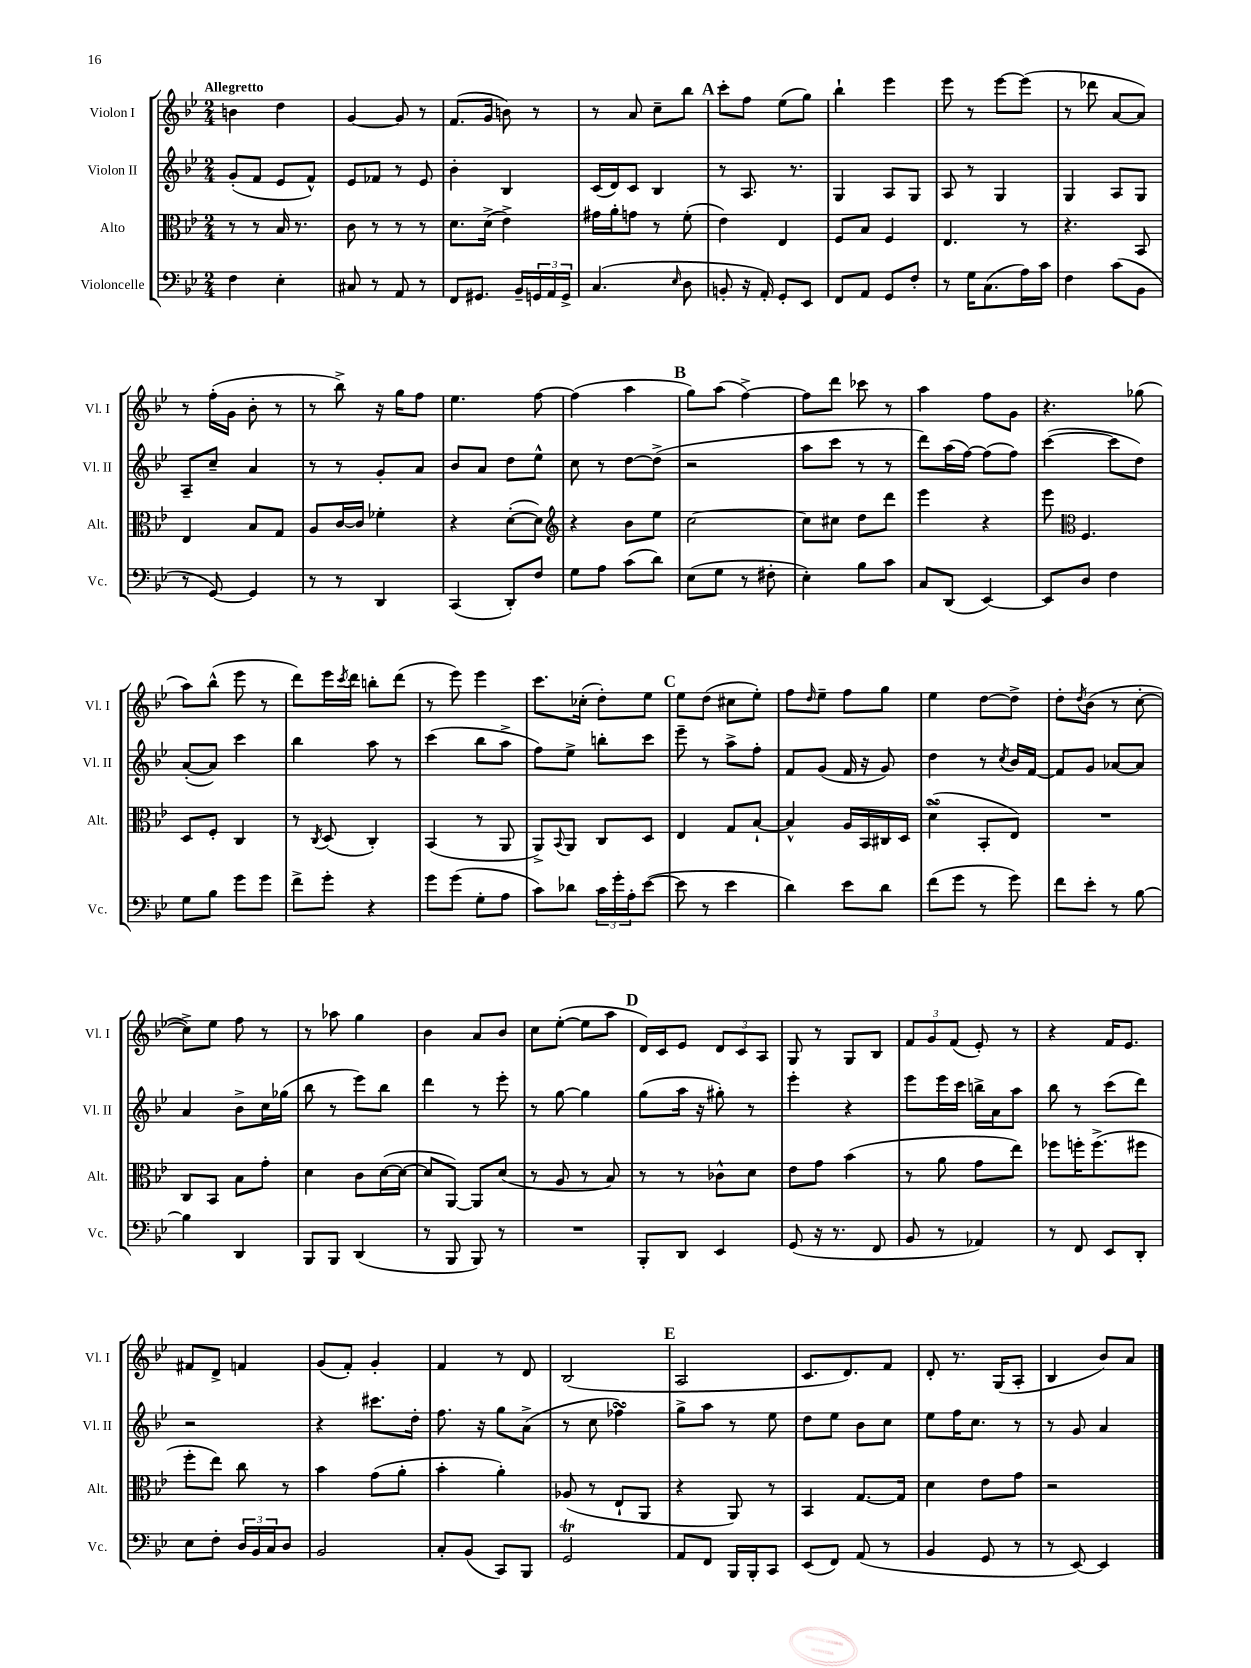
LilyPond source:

<<
\new StaffGroup <<
\new Staff = "s0" \with { instrumentName = "Violon I" shortInstrumentName = "Vl. I" } {
    \clef treble \key bes \major \numericTimeSignature \time 2/4 \tempo "Allegretto"
    b'4 d''4 |
    g'4~ g'8 r8 |
    f'8.( g'16 b'8) r8 |
    r8 a'8 c''8-- bes''8 |
    \mark \markup { \bold "A" } c'''8-. f''8 ees''8( g''8) |
    bes''4-! ees'''4 |
    ees'''8 r8 ees'''8~ ees'''8( |
    r8 des'''8 a'8~ a'8) |
    r8 f''16-.( g'16 bes'8-. r8 |
    r8 bes''8->) r16 g''16 f''8 |
    ees''4. f''8~ |
    f''4( a''4 |
    \mark \markup { \bold "B" } g''8) a''8( f''4~->) |
    f''8 d'''8 ces'''8 r8 |
    a''4 f''8 g'8 |
    r4. ges''8( |
    a''8) bes''8-^( ees'''8 r8 |
    d'''8) ees'''16 \acciaccatura { c'''8 } d'''16 b''8-. d'''8( |
    r8 ees'''8) ees'''4 |
    c'''8. ces''16-.( d''8-.) ees''8 |
    \mark \markup { \bold "C" } ees''8 d''8( cis''8 ees''8-.) |
    f''8 \grace { d''16 } ees''8-- f''8 g''8 |
    ees''4 d''8~ d''8-> |
    d''8-. \acciaccatura { d''8 } bes'8( r8 c''8~-. |
    c''8->) ees''8 f''8 r8 |
    r8 aes''8 g''4 |
    bes'4 a'8 bes'8 |
    c''8 ees''8~-.( ees''8 a''8 |
    \mark \markup { \bold "D" } d'16) c'16 ees'8 \tuplet 3/2 { d'8 c'8 a8 } |
    g8 r8 g8 bes8 |
    \tuplet 3/2 { f'8 g'8 f'8( } ees'8-.) r8 |
    r4 f'16 ees'8. |
    fis'8 d'8-> f'4 |
    g'8( f'8-.) g'4-. |
    f'4 r8 d'8 |
    bes2( |
    \mark \markup { \bold "E" } a2 |
    c'8. d'8.) f'8 |
    d'8-. r8. g16( a8-. |
    bes4 bes'8) a'8 \bar "|." |
}
\new Staff = "s1" \with { instrumentName = "Violon II" shortInstrumentName = "Vl. II" } {
    \clef treble \key bes \major \numericTimeSignature \time 2/4
    g'8-.( f'8 ees'8 f'8-^) |
    ees'8 fes'8 r8 ees'8 |
    bes'4-. bes4 |
    c'16( d'16) c'8 bes4 |
    \mark \markup { \bold "A" } r8 a8. r8. |
    g4 a8 g8 |
    a8 r8 g4 |
    g4 a8 g8 |
    a8-- c''8-- a'4 |
    r8 r8 g'8-. a'8 |
    bes'8 a'8 d''8 ees''8-^ |
    c''8 r8 d''8~ d''8->( |
    \mark \markup { \bold "B" } r2 |
    a''8 c'''8 r8 r8 |
    d'''8) a''16( f''16~) f''8( f''8) |
    c'''4~( c'''8 d''8) |
    a'8~-.( a'8) c'''4 |
    bes''4 a''8 r8 |
    c'''4( bes''8 a''8-> |
    f''8) ees''8-> b''8-. c'''8 |
    \mark \markup { \bold "C" } ees'''8-- r8 a''8-> f''8-. |
    f'8 g'8( f'16 r16 g'8) |
    d''4 r8 \acciaccatura { c''8 } bes'16 f'16~ |
    f'8 g'8 aes'8~ aes'8 |
    a'4 bes'8-> c''16 ges''16( |
    bes''8 r8 ees'''8) bes''8 |
    d'''4 r8 ees'''8-. |
    r8 g''8~ g''4 |
    \mark \markup { \bold "D" } g''8( a''16 r16 gis''8-.) r8 |
    ees'''4-. r4 |
    ees'''8 ees'''16 c'''16 b''16-> a'16 a''8 |
    bes''8 r8 c'''8( d'''8) |
    r2 |
    r4 cis'''8. d''16-. |
    f''8. r16 g''8 a'8->( |
    r8 c''8 fes''4\turn) |
    \mark \markup { \bold "E" } g''8-> a''8 r8 ees''8 |
    d''8 ees''8 bes'8 c''8 |
    ees''8 f''16 c''8. r8 |
    r8 g'8 a'4 \bar "|." |
}
\new Staff = "s2" \with { instrumentName = "Alto" shortInstrumentName = "Alt." } {
    \clef alto \key bes \major \numericTimeSignature \time 2/4
    r8 r8 bes16 r8. |
    c'8 r8 r8 r8 |
    d'8. d'16->( ees'4->) |
    gis'16 a'16-. g'8 r8 f'8-.( |
    \mark \markup { \bold "A" } ees'4) ees4 |
    f8 bes8 f4 |
    ees4. r8 |
    r4. bes,8 |
    ees4 bes8 g8 |
    a8 c'16~ c'16 fes'4-. |
    r4 d'8~-.( d'8) |
    \clef treble r4 bes'8 ees''8 |
    \mark \markup { \bold "B" } c''2~ |
    c''8 cis''8 d''8 d'''8 |
    ees'''4 r4 |
    ees'''8 \clef alto f4. |
    d8 f8-. c4 |
    r8 \acciaccatura { c8 } d8( c4-.) |
    bes,4( r8 a,8 |
    a,8->) \appoggiatura { bes,8 } a,8 c8 d8 |
    \mark \markup { \bold "C" } ees4 g8 bes8~-! |
    bes4-^ a16 bes,16 cis16 d16 |
    d'4->\turn( bes,8-. ees8) |
    R2 |
    c8 bes,8 bes8 g'8-. |
    d'4 c'8 d'16~( d'16~ |
    d'8 a,8~) a,8 d'8( |
    r8 a8 r8 bes8) |
    \mark \markup { \bold "D" } r8 r8 ces'8-^ d'8 |
    ees'8 g'8 bes'4( |
    r8 a'8 g'8 ees''8) |
    fes''8 f''16-. f''8.->( fis''8 |
    f''8-. ees''8) c''8 r8 |
    bes'4 g'8( a'8-. |
    bes'4-. a'4-.) |
    aes8( r8 ees8-! a,8 |
    \mark \markup { \bold "E" } r4 a,8) r8 |
    bes,4 g8.~ g16 |
    d'4 ees'8 g'8 |
    r2 \bar "|." |
}
\new Staff = "s3" \with { instrumentName = "Violoncelle" shortInstrumentName = "Vc." } {
    \clef bass \key bes \major \numericTimeSignature \time 2/4
    f4 ees4-. |
    cis8 r8 a,8 r8 |
    f,8 gis,8. bes,16-- \tuplet 3/2 { g,16 a,16 g,16-> } |
    c4.( \grace { ees16 } d8 |
    \mark \markup { \bold "A" } b,8-. r16 a,16-.) g,8-. ees,8 |
    f,8 a,8 g,8 f8-. |
    r8 g16 c8.( a16) c'16 |
    f4 c'8( bes,8 |
    r8 g,8~) g,4 |
    r8 r8 d,4 |
    c,4( d,8-.) f8 |
    g8 a8 c'8( d'8) |
    \mark \markup { \bold "B" } ees8( g8 r8 fis8-. |
    ees4-.) bes8 c'8 |
    c8 d,8( ees,4~) |
    ees,8 d8 f4 |
    g8 bes8 g'8 g'8 |
    f'8-> g'8-. r4 |
    g'8 g'8( g8-. a8 |
    c'8) des'8 \tuplet 3/2 { c'16 g'16-. a16-. } ees'8~( |
    \mark \markup { \bold "C" } ees'8 r8 ees'4 |
    d'4) ees'8 d'8 |
    f'8( g'8 r8 g'8) |
    f'8 ees'8-. r8 bes8~ |
    bes4 d,4 |
    bes,,8 bes,,8 d,4( |
    r8 bes,,8 bes,,8) r8 |
    R2 |
    \mark \markup { \bold "D" } bes,,8-. d,8 ees,4 |
    g,8( r16 r8. f,8 |
    bes,8 r8 aes,4) |
    r8 f,8 ees,8 d,8-. |
    ees8 f8-. \tuplet 3/2 { d16 bes,16 c16 } d8 |
    bes,2 |
    c8-. bes,8( c,8) bes,,8 |
    g,2\trill |
    \mark \markup { \bold "E" } a,8 f,8 bes,,16 bes,,16-. c,8 |
    ees,8( f,8) a,8( r8 |
    bes,4 g,8 r8 |
    r8 ees,8~) ees,4 \bar "|." |
}
>>
>>
\layout { \context { \Score \remove "Bar_number_engraver" } }
